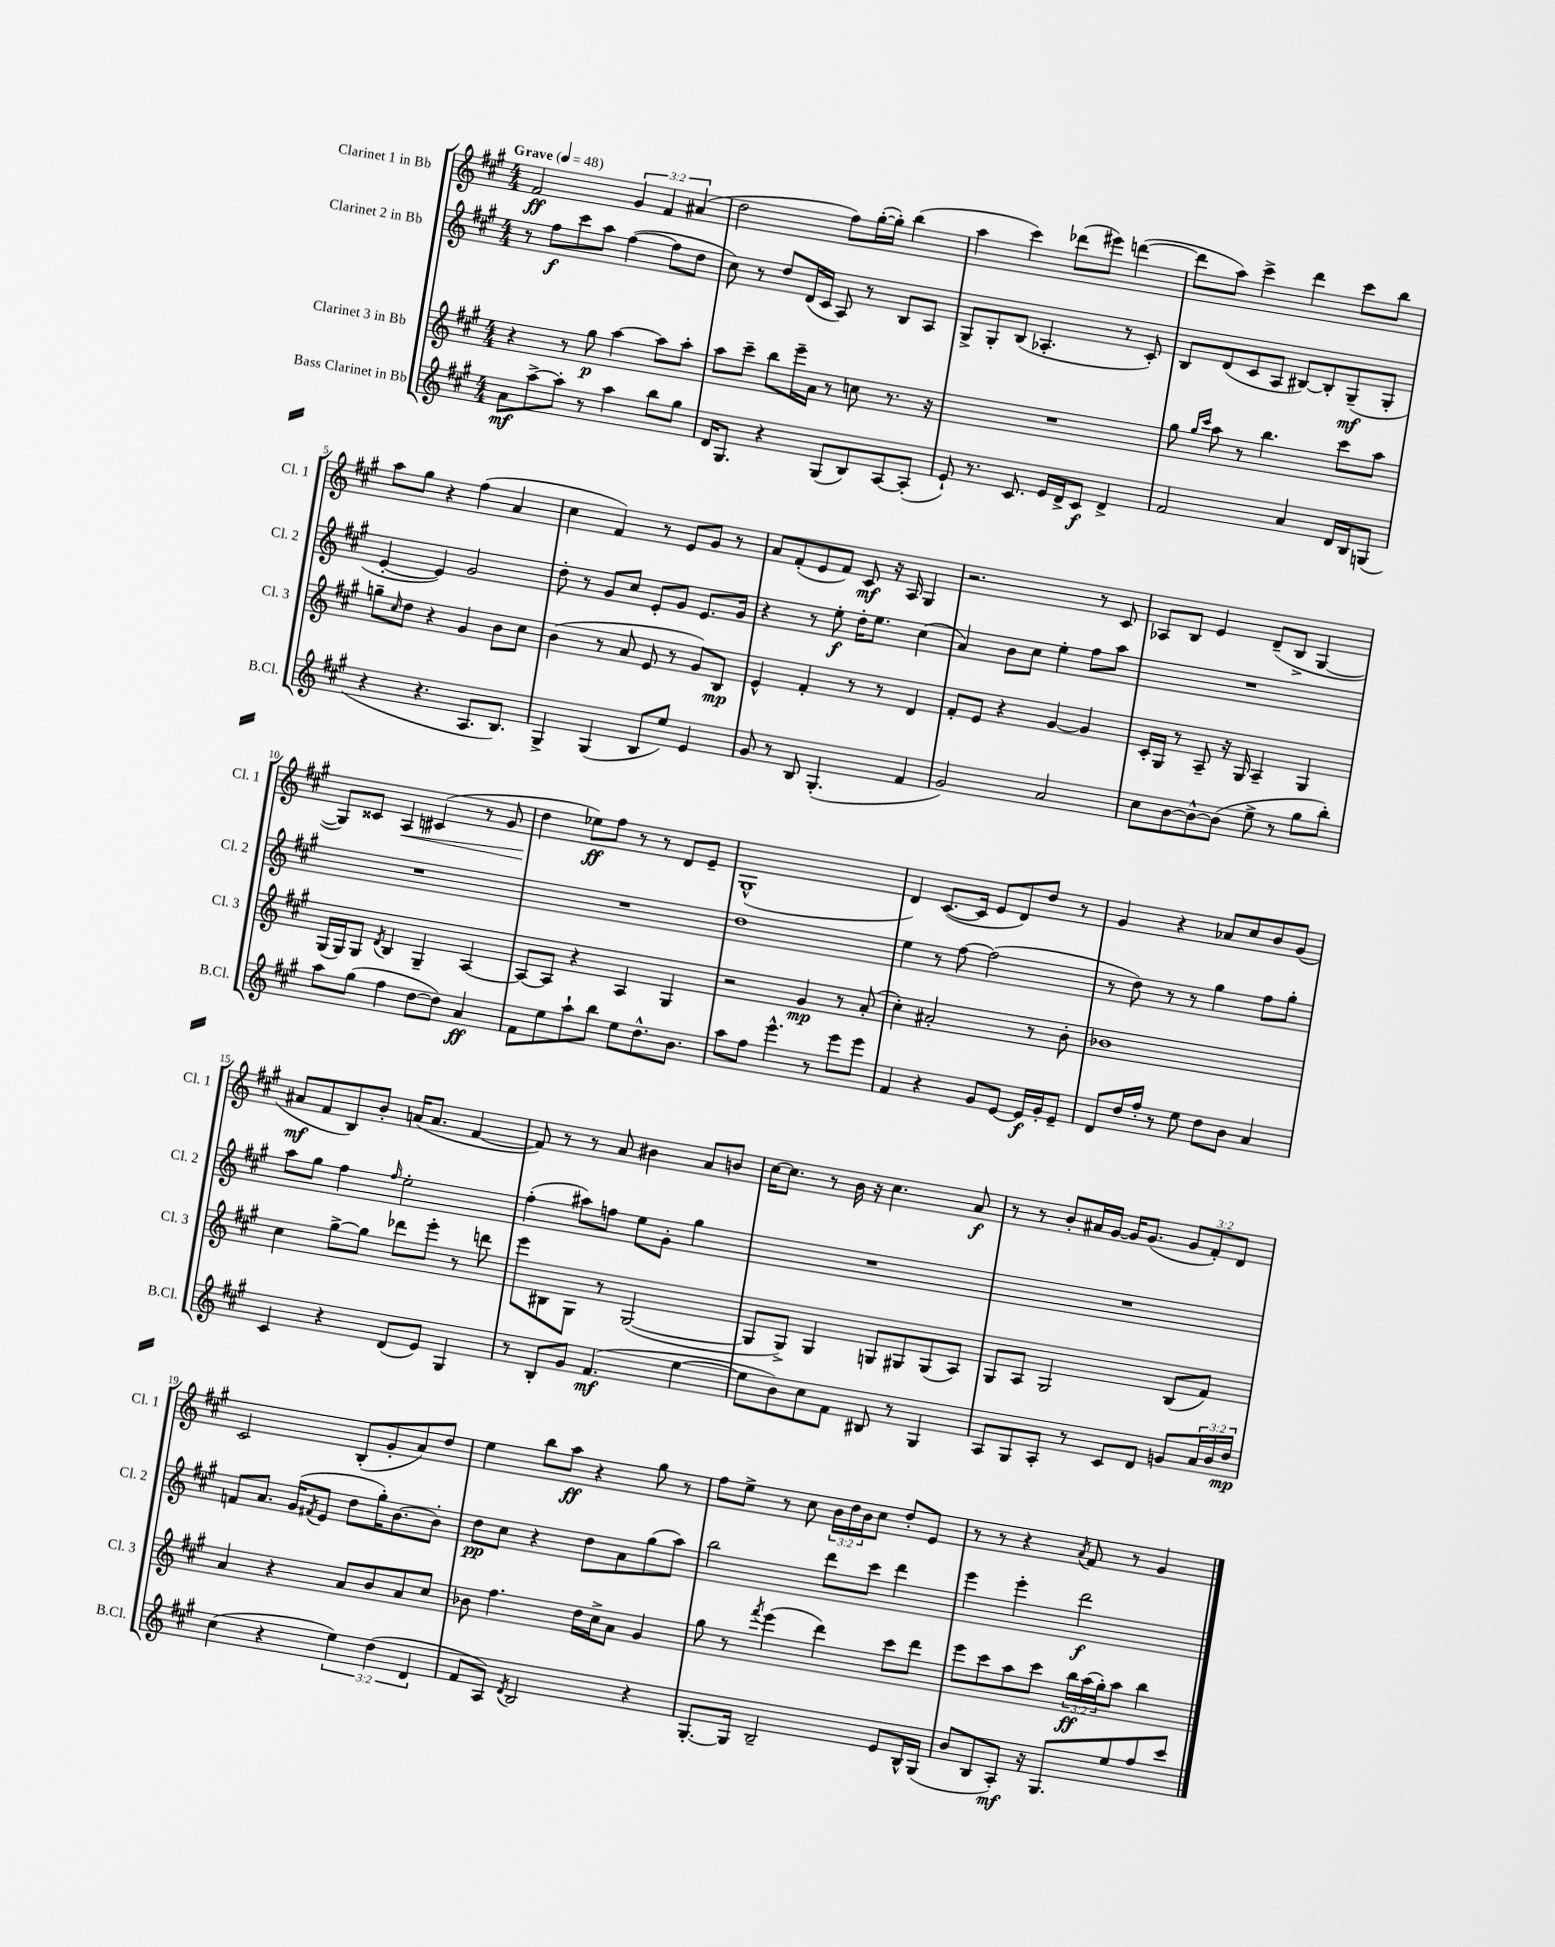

**kern	**kern	**kern	**kern
*staff4	*staff3	*staff2	*staff1
*clefG2	*clefG2	*clefG2	*clefG2
*k[f#c#g#]	*k[f#c#g#]	*k[f#c#g#]	*k[f#c#g#]
*M4/4	*M4/4	*M4/4	*M4/4
*MM48	*MM48	*MM48	*MM48
8a	4r	8r	2f#
[8aa^	.	8ff#	.
8aa']	8r	8ccc#	.
8r	8gg#	8aa	.
4aa	[4aa	([4ff#	6g#
.	.	.	6f#
8bb	8aa]	8ff#]	.
.	.	.	(6a#
8gg#	8aa'	8dd	.
=	=	=	=
16d	8aa	8cc#)	2dd
8.G#	.	.	.
.	8ccc#~	8r	.
4r	8bb	8dd	.
.	16eee~	(16d	.
.	16a	16c#	.
(8G#	8r	8A)	8ff#)
8B)	8cc	8r	([16gg#'
.	.	.	16gg#'])
[8A	8.r	8B	(4bb
(8A']	.	8A	.
.	16r	.	.
=	=	=	=
8e`)	1r	8G#^	4aa
8.r	.	8G#'	.
.	.	(8B	4ccc#)
8.c#	.	.	.
.	.	4.A-'	.
16e	.	.	(8ddd-
16d^	.	.	.
8c#	.	.	8eee#)
4d^	.	8r	([4ddd
.	.	8c#')	.
=	=	=	=
2f#	8gg#	8B	8ddd]
.	16qqgg#	.	.
.	16qqccc#	.	.
.	8aa	(8d	8aa)
.	8r	8c#	4ccc#^
.	4.bb	8A	.
4a	.	[8B#)	4ddd
.	.	8B#']	.
16d	8ccc#	(8G#~	8ccc#
16B	.	.	.
(8G	8aa	8G#'	8bb
=	=	=	=
4r	8gg~	[4e'	8aa
.	16qqcc#	.	.
.	8dd	.	8gg#
4.r	4r	4e])	4r
.	4g#	2g#	(4ff#
8.A	.	.	.
.	8b	.	4a
8.B)	.	.	.
.	8cc#	.	.
=	=	=	=
4G#^	(4b	8dd'	4cc#
.	.	8r	.
(4G#	8r	8g#	4f#)
.	8a	8cc#	.
8B	8e	8e'	8r
8ee)	8r	8g#	8e
4e	8g#)	8.e	8g#
.	8B	.	8r
.	.	16g#	.
=	=	=	=
8g#	4e^^	4r	8a
8r	.	.	(8f#'
8B	4f#'	8r	8e
(4.G#'	.	8ee'	8f#)
.	8r	16dd'	8c#
.	.	8.ee	.
.	8r	.	16r
.	.	.	16A
4f#	4d	(4cc#	4G#
=	=	=	=
2g#)	8f#'	4a)	2.r
.	8e	.	.
.	4r	8b	.
.	.	8cc#	.
2a	[4g#	4ee'	.
.	4g#]	8ff#	8r
.	.	8aa	8c#
=	=	=	=
8cc#	16c#'	1r	8A-
.	16G#	.	.
[8b	8r	.	8B
8b^^_	8A~	.	4e
(8b]	16r	.	.
.	16G#	.	.
8ee^	4A~	.	(8d~
8r	.	.	8B^
8gg#	4G#	.	[4G#
8bb')	.	.	.
=	=	=	=
8aa	(16G#	1r	8G#])
.	16G#)	.	.
(8gg#	8G#	.	8c##
.	8qd	.	.
4ff#	4B	.	4A
[8dd	4G#~	.	(4c#
8dd])	.	.	.
4a	[4A	.	8r
.	.	.	8g#
=	=	=	=
8f#	8A_	1r	4dd
8ee	8A]	.	.
8aa`	4r	.	8ee-)
8bb	.	.	8ff#
8ee	4A	.	8r
8.dd^^	.	.	8r
.	4G#	.	8d
8.b	.	.	.
.	.	.	8e~
=	=	=	=
8aa	2r	1dd	(1G#^^
8ff#	.	.	.
4.eee^^	.	.	.
.	4g#	.	.
8r	.	.	.
8eee	8r	.	.
8eee	(8a'	.	.
=	=	=	=
4f#	4cc#')	4ee	4d)
4r	2a#'	8r	([8.c#
.	.	[8ff#	.
.	.	.	16c#]
8g#	.	(2ff#]	8e
[8e	.	.	8d)
16e]	8r	.	8dd
16g#'	.	.	.
8e~	8b'	.	8r
=	=	=	=
8d	1b-	8r	4g#
16dd	.	8dd)	.
16ff#'	.	.	.
8r	.	8r	4r
8ee	.	8r	.
8dd	.	4gg#	8a-
8b	.	.	8cc#
4a	.	8ff#	8b
.	.	8gg#'	(8g#
=	=	=	=
4c#	4cc#	8aa	8a#
.	.	8gg#	8f#
4r	[8gg#^	4ff#	8B)
.	8gg#]	.	8b'
.	.	16qqff#	.
(8d	8ddd-	2ee'	(16a
.	.	.	8.a
8e)	8eee'	.	.
4G#	8r	.	[4f#
.	8ddd	.	.
=	=	=	=
8r	8eee	(4ff#'	8f#])
8B'	8B#	.	8r
8g#	8G#	8aa#)	8r
(4.f#	8r	8ff	8a
.	([2G#	8ee	4b#
.	.	8g#'	.
[4ee	.	4gg#	8a
.	.	.	8b
=	=	=	=
8ee]	8G#]	1r	[16cc#
.	.	.	8.cc#]
8b)	8G#^)	.	.
8cc#	4G#	.	8r
8f#	.	.	16b
.	.	.	16r
8B#	8G	.	4.cc#
8r	8G#	.	.
4G#	(8G#	.	.
.	8A)	.	8a
=	=	=	=
8A	8G#	1r	8r
8G#	8A	.	8r
8A'	2G#	.	8b'
8r	.	.	16a#
.	.	.	[16g#
8c#	.	.	16g#]
.	.	.	(8.g#
8d	.	.	.
8g	(8B	.	12g#
.	.	.	12f#')
24a	8f#)	.	.
24b	.	.	12d
24dd	.	.	.
=	=	=	=
(4cc#	4a	8f	2c#
.	.	8.a	.
4r	4r	.	.
.	.	(16g#	.
.	.	8qf#	.
.	.	8e	.
6ee)	8a	8dd	(8B'
.	8b	16gg#')	8g#'
(6dd	.	.	.
.	.	[8.b	.
.	8a	.	8a)
6d	.	.	.
.	8cc#	8b']	8dd
=	=	=	=
8f#	8b-	8dd	4ee
8A)	4.ff#	8cc#	.
8qd	.	.	.
2B	.	4r	8bb
.	.	.	8aa
.	16dd	8dd	4r
.	16cc#^	.	.
.	8a	8a	.
4r	4g#	(8gg#	8gg#
.	.	8aa)	8r
=	=	=	=
[8.G#'	8gg#	2bb	8ff#
.	8r	.	8ee^
16G#]	.	.	.
.	8qfff#	.	.
2B~	(4eee	.	8r
.	.	.	8cc#
.	4ddd)	8ddd	24b
.	.	.	24dd
.	.	.	24b
.	.	8ccc#	8cc#
8e	8ccc#	4ddd	8dd'
16B^^	8ddd	.	8e
(16G#	.	.	.
=	=	=	=
8b	8eee	4eee	8r
8B	8ccc#	.	8r
8A')	8aa	4eee'	4r
16r	8ccc#	.	.
8.G#	.	.	.
.	.	.	8qa
.	24bb	2ddd	8f#
.	(24aa	.	.
.	24gg#')	.	.
8ee	8aa	.	8r
8ff#	4bb	.	4g#
8ccc#	.	.	.
==	==	==	==
*-	*-	*-	*-
